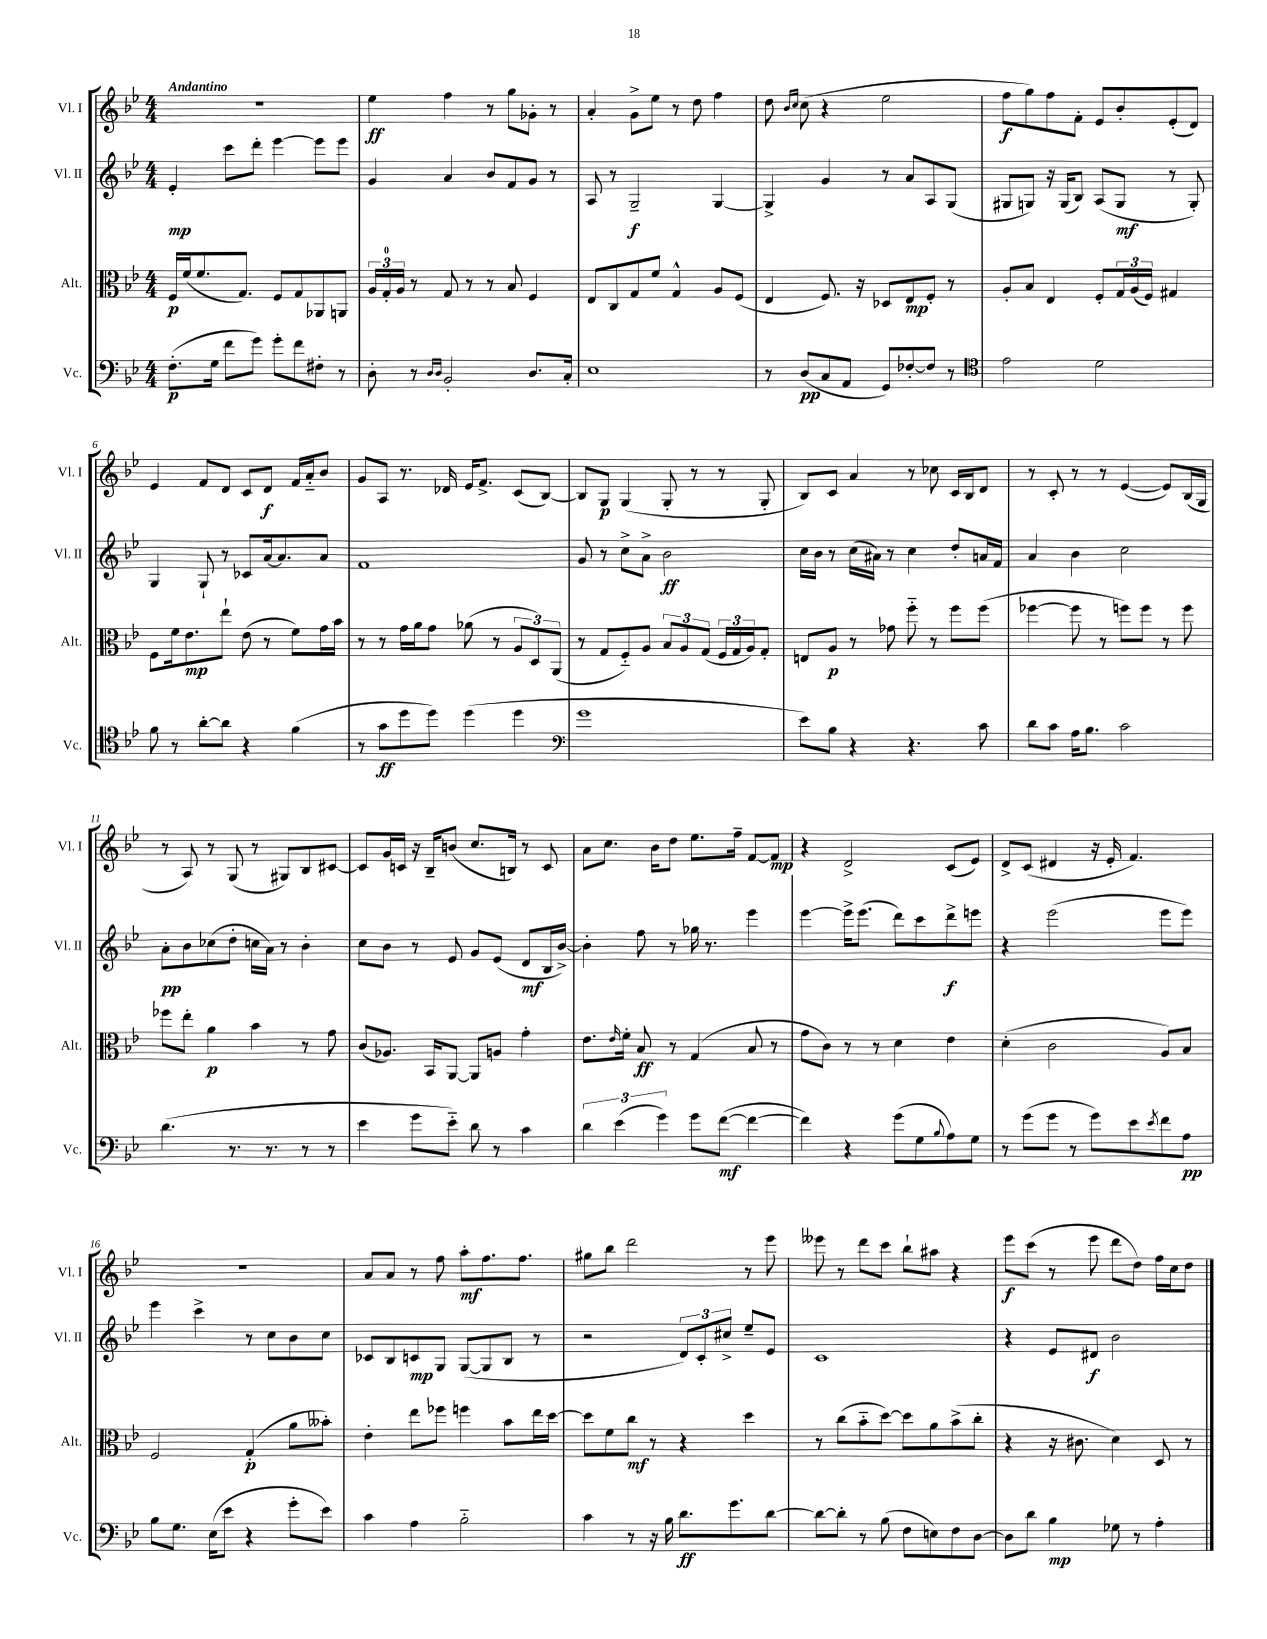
<<
\new StaffGroup <<
\new Staff = "s0" \with { instrumentName = "Vl. I" shortInstrumentName = "Vl. I" } {
    \clef treble \key bes \major \numericTimeSignature \time 4/4 \tempo "Andantino"
    r1 |
    ees''4\ff f''4 r8 g''8 ges'8-. r8 |
    a'4-. g'8-> ees''8 r8 d''8 f''4 |
    d''8 \grace { bes'16 c''16 } c''8( r4 ees''2 |
    f''8\f g''8) f''8 f'8-. ees'8 bes'8-. ees'8-.( d'8) |
    ees'4 f'8 d'8 c'8 d'8\f f'16 a'16-_ bes'8 |
    g'8 a8 r8. des'16 ees'16 f'8.-> c'8( bes8~) |
    bes8 g8\p g4( g8-. r8 r8 g8-. |
    bes8) c'8 a'4 r8 ces''8 c'16 bes16 d'8 |
    r8 c'8-. r8 r8 ees'4~( ees'8) bes16( g16 |
    r8 a8) r8 g8( r8 gis8) bes8 cis'8~ |
    cis'8 g'16 c'16 r16 bes16-- b'8( c''8. b16) r8 c'8 |
    a'8 c''8. bes'16 d''8 ees''8. f''16-- f'8~ f'8\mp |
    r4 d'2-> c'8( ees'8) |
    d'8-> c'8( dis'4 r16 ees'16-. f'4.) |
    r1 |
    a'8 a'8 r8 f''8 a''8-.\mf f''8. f''8. |
    gis''8 bes''8 d'''2 r8 ees'''8 |
    eeses'''8 r8 d'''8 c'''8 bes''8-! ais''8 r4 |
    ees'''8\f c'''8( r8 ees'''8 d'''8 d''8) f''16 c''16 d''8 \bar "|." |
}
\new Staff = "s1" \with { instrumentName = "Vl. II" shortInstrumentName = "Vl. II" } {
    \clef treble \key bes \major \numericTimeSignature \time 4/4
    ees'4-.\mp c'''8 d'''8-. ees'''4~ ees'''8 ees'''8 |
    g'4 a'4 bes'8 f'8 g'8 r8 |
    a8 r8 g2--\f g4~ |
    g4-> g'4 r8 a'8 a8 g8( |
    gis8 g8) r16 g16( bes8) a8( g8\mf r8 g8-.) |
    g4 g8-! r8 ces'8 a'16~ a'8. a'8 |
    f'1 |
    g'8 r8 c''8-> a'8-> bes'2\ff |
    c''16 bes'16 r8 c''16( ais'16) r8 c''4 d''8-. a'16 f'16 |
    a'4 bes'4 c''2 |
    a'8-.\pp bes'8 ces''8( d''8-. c''16 a'16) r8 bes'4-. |
    c''8 bes'8 r8 ees'8 g'8 ees'8( d'8\mf bes16 bes'16~->) |
    bes'4-. f''8 r8 ges''16 r8. ees'''4 |
    ees'''4~ ees'''16-> ees'''8.( d'''8) c'''8 d'''8->\f e'''8 |
    r4 ees'''2( ees'''8 ees'''8) |
    ees'''4 c'''4-> r8 c''8 bes'8 c''8 |
    ces'8 bes8 c'8\mp g8 g8~( g8 bes8 r8 |
    r2 \tuplet 3/2 { d'8) c'8-. cis''8-> } ees''8-- ees'8 |
    c'1 |
    r4 ees'8 dis'8\f bes'2 \bar "|." |
}
\new Staff = "s2" \with { instrumentName = "Alt." shortInstrumentName = "Alt." } {
    \clef alto \key bes \major \numericTimeSignature \time 4/4
    f16\p f'16( f'8. g8.) f8 g8 aes,8 a,8 |
    \tuplet 3/2 { a16 g16-0-. a16 } r8 g8 r8 r8 bes8 f4 |
    ees8 c8 g8 f'8 g4-^ a8 f8( |
    ees4 f8.) r16 des8 ees8\mp f8-. r8 |
    a8-. bes8 ees4 f8-. \tuplet 3/2 { g16 a16( f16) } gis4 |
    f8 f'16 ees'8.\mp ees''8-! ees'8( r8 f'8) g'16 bes'16 |
    r8 r8 g'16 a'16 g'8 aes'8( r8 \tuplet 3/2 { a8 d8) a,8( } |
    r8 g8 f8-_) a8 \tuplet 3/2 { bes8 a8 g8( } \tuplet 3/2 { f16 g16 a16) } g8-. |
    e8 a8\p r8 ges'8 f''8-_ r8 f''8 f''8( |
    fes''4~ fes''8 r8 f''8) f''8 r8 f''8 |
    fes''8 ees''8-. a'4\p bes'4 r8 g'8 |
    c'8( aes8.) bes,16 a,8~ a,8 a8 g'4-. |
    ees'8. \grace { ees'16 } f'16-. bes8\ff r8 g4( bes8 r8 |
    g'8 c'8) r8 r8 d'4 ees'4 |
    d'4-.( c'2 a8) bes8 |
    f2 g4-.\p( a'8 beses'8-.) |
    ees'4-. ees''8 fes''8 f''4 bes'8 ees''16 d''16~ |
    d''8 f'8 c''8\mf r8 r4 d''4 |
    r8 c''8( bes'8-_ d''8~) d''8 a'8 bes'8->( c''8-. |
    r4 r16 cis'8. d'4) d8 r8 \bar "|." |
}
\new Staff = "s3" \with { instrumentName = "Vc." shortInstrumentName = "Vc." } {
    \clef bass \key bes \major \numericTimeSignature \time 4/4
    f8.-.\p( g16 f'8 g'8) g'8-. f'8 fis8-. r8 |
    d8-. r8 \grace { d16 d16 } bes,2-. d8. c16-. |
    ees1 |
    r8 d8\pp( c8 a,8 g,8) fes8~-. fes8 r8 |
    \clef tenor ees'2 d'2 |
    f'8 r8 a'8~-. a'8 r4 f'4( |
    r8 g'8\ff d''8 d''8) d''4( d''4 |
    \clef bass g'1 |
    ees'8) bes8 r4 r4. c'8 |
    d'8 c'8 a16 bes8. c'2 |
    d'4.( r8. r8. r8 r8 |
    ees'4 g'8 ees'8-_) d'8 r8 c'4 |
    \tuplet 3/2 { d'4 ees'4( g'4) } g'8 f'8~\mf( f'4~ |
    f'4) r4 g'8( g8 \appoggiatura { bes8 } a8) g8 |
    r8 g'8( g'8 r8 g'8) ees'8 \acciaccatura { ees'8 } f'8 a8\pp |
    bes8 g8. ees16( ees'8 r4 g'8-. ees'8) |
    c'4 a4 bes2-_ |
    c'4 r8 r16 bes16 d'8.\ff g'8. d'8~ |
    d'8~ d'8-. r8 bes8( f8 e8) f8 d8~ |
    d8 d'8 bes4\mp ges8 r8 a4-. \bar "|." |
}
>>
>>
